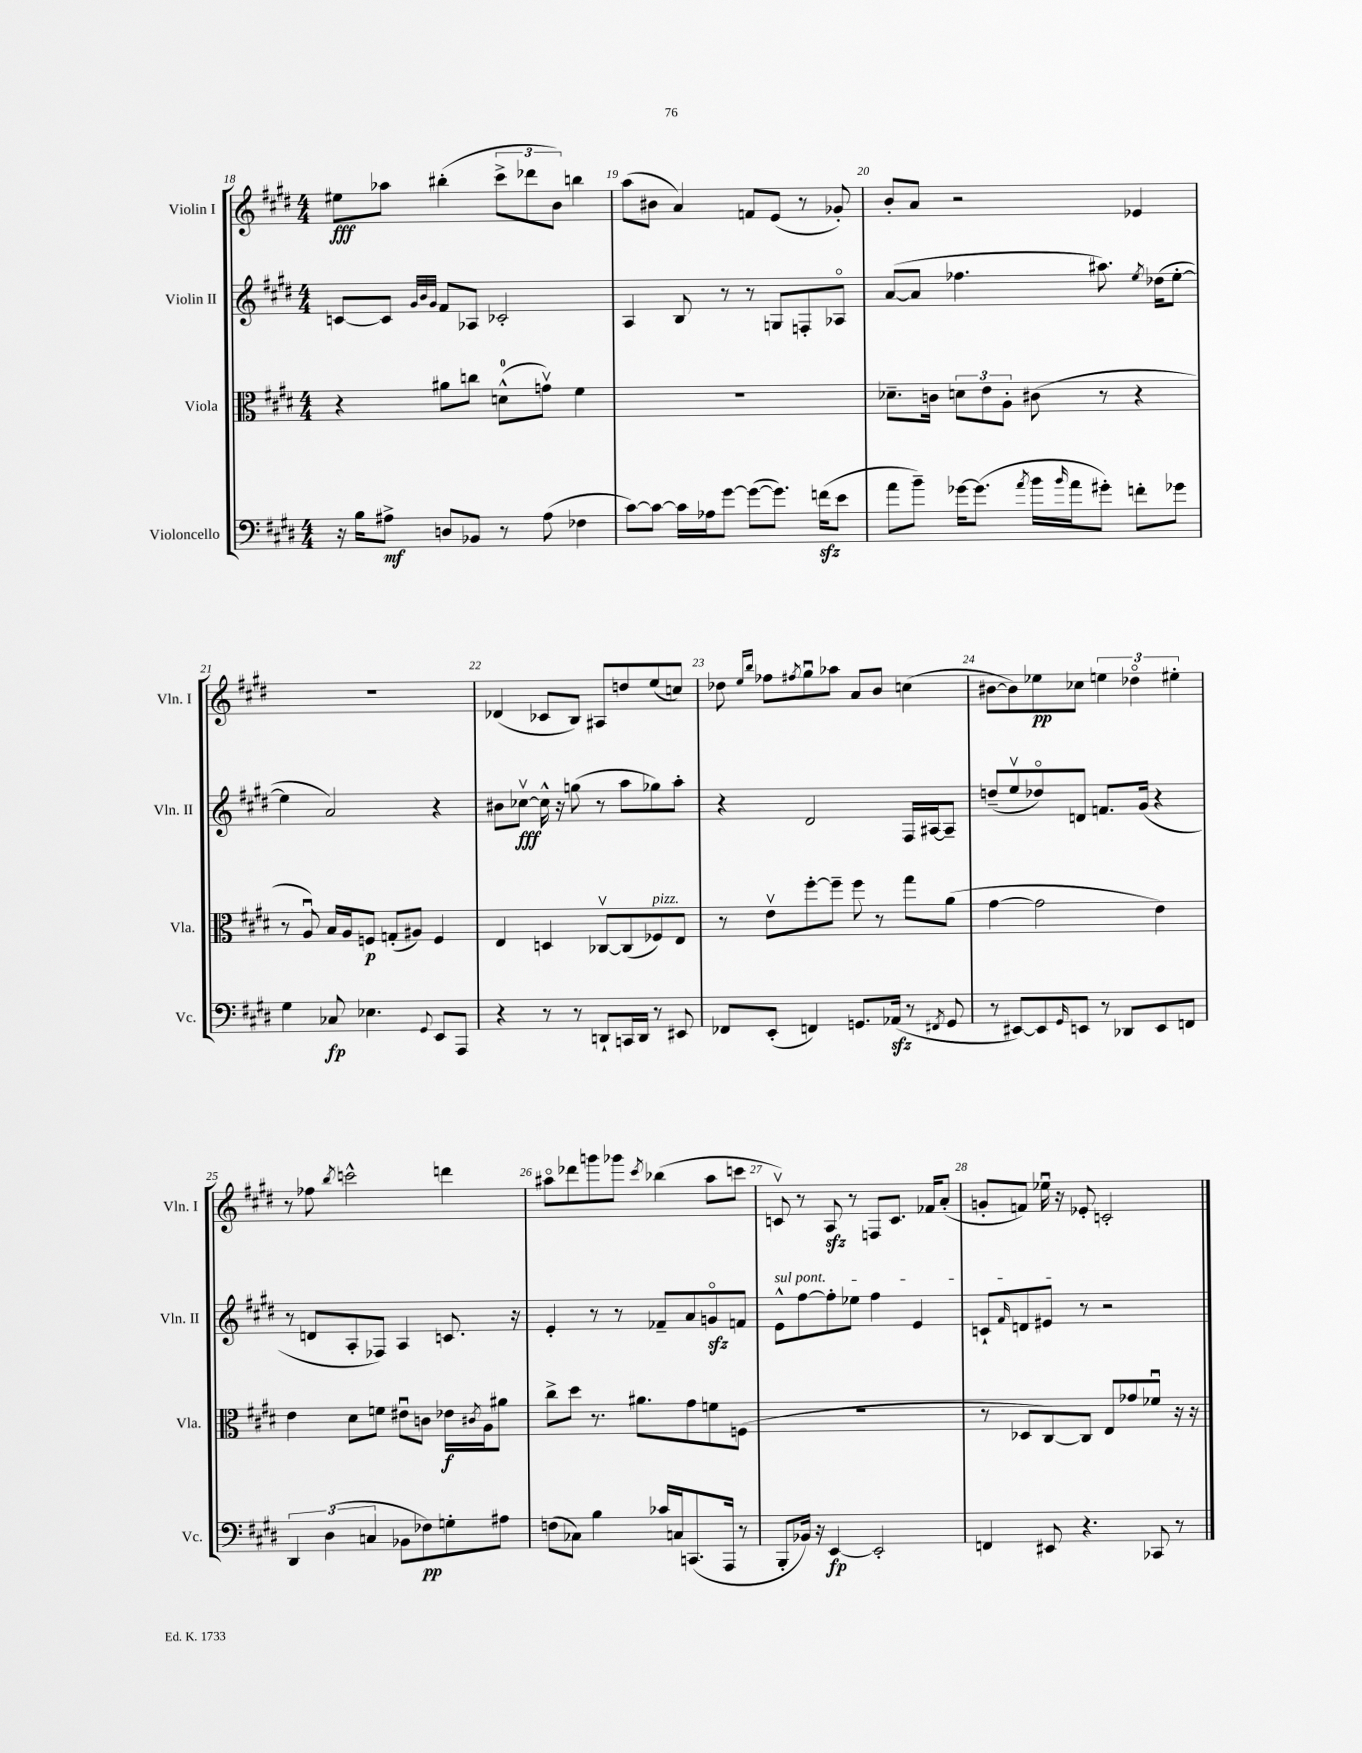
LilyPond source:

<<
\new StaffGroup <<
\new Staff = "s0" \with { instrumentName = "Violin I" shortInstrumentName = "Vln. I" } {
    \clef treble \key e \major \numericTimeSignature \time 4/4
    eis''8\fff aes''8 bis''4-.( \tuplet 3/2 { cis'''8-> des'''8 b'8) } b''4 |
    a''8( bis'8 a'4) f'8 e'8( r8 ges'8-.) |
    b'8-. a'8 r2 ees'4 |
    R1 |
    des'4( ces'8 b8) ais8 d''8 e''8( c''8) |
    des''8 \grace { e''16 b''16 } fes''8 \acciaccatura { fis''8 } gis''8\downbow aes''8 a'8 b'8 c''4( |
    bis'8~ bis'8) ees''8\pp ces''8 \tuplet 3/2 { e''4 des''4\flageolet eis''4-. } |
    r8 fes''8 \acciaccatura { b''8 } c'''2-^ d'''4 |
    ais''8\flageolet des'''8 g'''8 ges'''8 \acciaccatura { cis'''8 } bes''4( ais''8 c'''8 |
    c'8\upbow) r8 a8\sfz r8 f8 c'8. fes'16 a'8-.( |
    g'8-. f'8) ees''16\downbow r16 ees'8-. c'2-. \bar "|." |
}
\new Staff = "s1" \with { instrumentName = "Violin II" shortInstrumentName = "Vln. II" } {
    \clef treble \key e \major \numericTimeSignature \time 4/4
    c'8~ c'8 \grace { gis'32 b'32 gis'32 } fis'8 aes8 ces'2-. |
    a4 b8 r8 r8 g8 f8-. aes8\flageolet |
    a'8~( a'8 fes''4. ais''8.) \acciaccatura { e''8 } des''16( e''8~-. |
    e''4 a'2) r4 |
    bis'8 ces''8~\upbow\fff ces''16-^ r16 g''8( r8 a''8 ges''8) a''8-. |
    r4 dis'2 fis16 ais16~ ais8-- |
    d''8--( e''8\upbow des''8\flageolet) d'8 f'8. gis'16( r4 |
    r8 d'8 a8-. fes8) a4 c'8. r16 |
    e'4-. r8 r8 fes'8-- a'8 g'8\flageolet\sfz f'8 |
    \once \override TextSpanner.bound-details.left.text = \markup { \italic "sul pont." } e'8-^\startTextSpan fis''8~ fis''8-. ees''8 fis''4 e'4 |
    c'8-! \grace { fis'16 } d'8 eis'8\stopTextSpan r8 r2 \bar "|." |
}
\new Staff = "s2" \with { instrumentName = "Viola" shortInstrumentName = "Vla." } {
    \clef alto \key e \major \numericTimeSignature \time 4/4
    r4 ais'8 c''8 d'8-0-^( g'8\upbow) fis'4 |
    R1 |
    des'8.-- c'16 \tuplet 3/2 { d'8 e'8 a8-. } cis'8( r8 r4 |
    r8 a8\downbow) b16 a16 f8\p g8-.( ais8) f4 |
    e4 d4 ces8~\upbow ces8( fes8^\markup { \italic "pizz." }) e8 |
    r8 e'8\upbow fis''8~-. fis''8-- fis''8 r8 gis''8 a'8( |
    gis'4~ gis'2 e'4) |
    e'4 dis'8 f'8 eis'8\downbow c'8 ees'16\f \acciaccatura { cis'8 } a16 ais'8 |
    cis''8-> dis''8 r8. ais'8. gis'8 f'8 f8( |
    R1 |
    r8 des8 cis8~) cis8 e8 ges'8 fes'8\downbow r16 r16 \bar "|." |
}
\new Staff = "s3" \with { instrumentName = "Violoncello" shortInstrumentName = "Vc." } {
    \clef bass \key e \major \numericTimeSignature \time 4/4
    r16 b16 ais8->\mf d8 bes,8 r8 ais8( fes4 |
    cis'8~) cis'8~ cis'16 aes16 gis'8~ gis'8~( gis'8.) f'16\sfz( e'8 |
    a'8 b'8--) ges'16~ ges'8.( \acciaccatura { a'8 } b'16 \grace { b'16 } a'16 gis'8-.) f'8-. ges'8 |
    gis4 ces8\fp ees4. \appoggiatura { gis,8 } e,8 a,,8 |
    r4 r8 r8 d,8-! c,16 d,16 r8 eis,8 |
    fes,8 e,8-.( f,4) g,8. aes,16\sfz( r8 \acciaccatura { fis,8 } g,8 |
    r8 eis,8~) eis,8 \grace { gis,16 } e,8 r8 des,8 e,8 f,8 |
    \tuplet 3/2 { dis,4 dis4( c4 } bes,8 fes8\pp) g8-. ais8 |
    f8( ces8) b4 ces'16 c16 c,8.( a,,16 r8 |
    b,,8-. bes,16) r16 e,4~\fp e,2-. |
    f,4 eis,8 r4. ces,8 r8 \bar "|." |
}
>>
>>
\layout { \context { \Score currentBarNumber = #18 \override BarNumber.break-visibility = ##(#f #t #t) barNumberVisibility = #all-bar-numbers-visible } }
